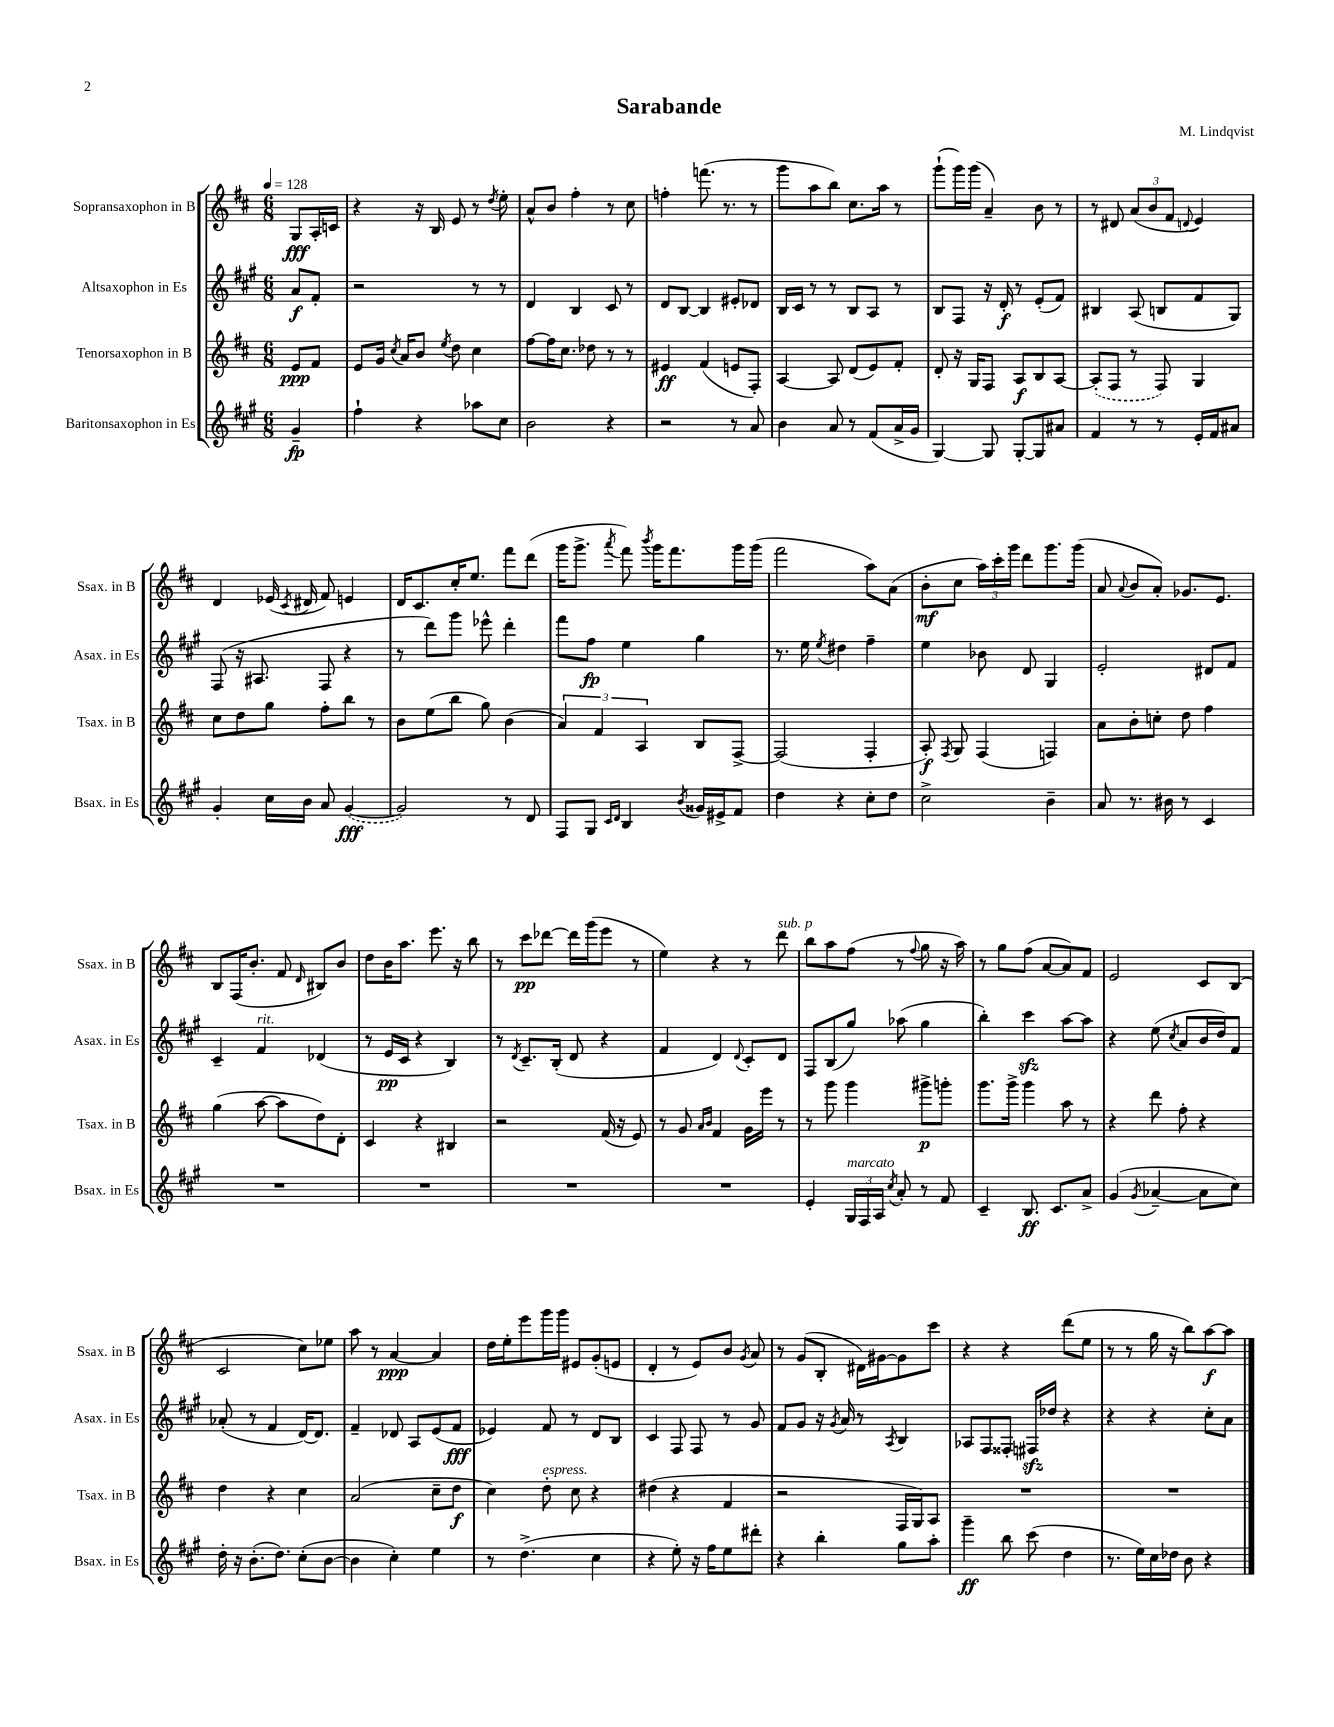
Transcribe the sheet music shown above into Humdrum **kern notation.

**kern	**kern	**kern	**kern
*staff4	*staff3	*staff2	*staff1
*clefG2	*clefG2	*clefG2	*clefG2
*k[f#c#g#]	*k[f#c#]	*k[f#c#g#]	*k[f#c#]
*M6/8	*M6/8	*M6/8	*M6/8
*MM128	*MM128	*MM128	*MM128
4g#~	8e	8a	8G
.	8f#	8f#'	16A'
.	.	.	16c
=	=	=	=
4ff#`	8e	2r	4r
.	16g	.	.
.	8qcc#	.	.
.	16a	.	.
4r	8b	.	16r
.	.	.	16B
.	8qee	.	.
.	8dd	.	8e
8aa-	4cc#	8r	8r
.	.	.	8qdd
8cc#	.	8r	8ee'
=	=	=	=
2b	[8ff#	4d	8a^^
.	16ff#]	.	8b
.	8.cc#	.	.
.	.	4B	4ff#'
.	8dd-	.	.
4r	8r	8c#	8r
.	8r	8r	8cc#
=	=	=	=
2r	4e#	8d	4ff'
.	.	[8B	.
.	(4f#	4B]	(8.fff
.	.	.	8.r
8r	8e	8e#'	.
8a	8F#')	8d-	8r
=	=	=	=
4b	[4A	16B	8ggg
.	.	16c#	.
.	.	8r	8aa
8a	8A]	8r	8bb)
8r	(8d	8B	8.cc#
(8f#	8e)	8A	.
.	.	.	16aa
16a^	8f#'	8r	8r
16g#	.	.	.
=	=	=	=
[4G#)	8d'	8B	(8ggg`
.	16r	8F#	16ggg)
.	16G	.	(16ggg
8G#]	8F#	16r	4a~)
.	.	16d'	.
[8G#'	8A	8r	.
8G#]	8B	(8e'	8b
8a#	[8A	8f#)	8r
=	=	=	=
4f#	(8A']	4B#	8r
.	8F#	.	8d#
8r	8r	(8A	(12a
.	.	.	12b
8r	8F#)	8B	.
.	.	.	12f#
.	.	.	8qqd
16e'	4G	8f#	4e)
16f#	.	.	.
8a#	.	8G#)	.
=	=	=	=
4g#'	8cc#	(8F#	4d
.	8dd	16r	.
.	.	8.A#	.
16cc#	8gg	.	(16e-
.	.	.	8qc#
16b	.	.	16d#
8a	8ff#'	8F#	8f#)
([4g#	8bb	4r	4e
.	8r	.	.
=	=	=	=
2g#])	8b	8r	16d
.	.	.	8.c#
.	(8ee	8ddd)	.
.	8bb	8ggg#	16cc#'
.	.	.	8.ee
.	8gg)	8eee-^^	.
8r	(4b	4ddd'	8fff#
8d	.	.	(8ddd
=	=	=	=
8F#	6a)	8fff#	16ggg
.	.	.	8.ggg^
8G#	.	8ff#	.
.	6f#	.	.
16qqc#	.	.	.
16qqd	.	.	8qaaa
4B	.	4ee	8fff#)
.	6A	.	.
.	.	.	8qbbb
.	.	.	16ggg
.	.	.	8.fff#
8qb	.	.	.
16g##	8B	4gg#	.
16e#^	.	.	.
8f#	[8F#^	.	16ggg
.	.	.	(16ggg
=	=	=	=
4dd	(2F#]	8.r	2fff#
.	.	16ee	.
.	.	8qee	.
4r	.	4dd#	.
8cc#'	4F#'	4ff#~	8aa)
8dd	.	.	(8a
=	=	=	=
2cc#^	8A')	4ee	8b'
.	8qF#	.	.
.	8G	.	8cc#
.	(4F#	8b-	24aa)
.	.	.	24ccc#'
.	.	.	24ggg
.	.	8d	8ddd
4b~	4F)	4G#	8.ggg
.	.	.	(16ggg
=	=	=	=
8a	8a	2e'	8a
.	.	.	8qqa
8.r	8b'	.	8b
.	8cc'	.	8a')
16b#	.	.	.
8r	8dd	.	8.g-
4c#	4ff#	8d#	.
.	.	.	8.e
.	.	8f#	.
=	=	=	=
2.r	(4gg	4c#~	8B
.	.	.	(16F#
.	.	.	8.b'
.	[8aa	4f#	.
.	8aa]	.	8f#
.	.	.	16qqd
.	8dd)	(4d-	8B#)
.	8d'	.	8b
=	=	=	=
2.r	4c#	8r	8dd
.	.	16e	16b
.	.	16c#	8.aa
.	4r	4r	.
.	.	.	8.eee
.	4B#	4B)	.
.	.	.	16r
.	.	.	8bb
=	=	=	=
2.r	2r	8r	8r
.	.	8qd	.
.	.	8.c#~	8ccc#
.	.	.	[8ddd-
.	.	(16B'	.
.	.	8d	16ddd-]
.	.	.	(16ggg
.	(16f#	4r	8eee
.	16r	.	.
.	8e)	.	8r
=	=	=	=
2.r	8r	4f#	4ee)
.	8g	.	.
.	16qqa	.	.
.	16qqb	.	.
.	4f#	4d)	4r
.	.	8qqd	.
.	16g	8c#'	8r
.	16eee	.	.
.	8r	8d	8ddd
=	=	=	=
4e'	8r	8F#	8bb
.	8ggg	(8B	8aa
24G#	4ggg	8gg#)	(8ff#
24F#	.	.	.
24A	.	.	.
8qcc#	.	.	.
8a'	.	(8aa-	8r
.	.	.	8qqff#
8r	8ggg#^	4gg#	8gg
8f#	8ggg'	.	16r
.	.	.	16aa)
=	=	=	=
4c#~	8.ggg	4bb')	8r
.	.	.	8gg
.	16ggg^	.	.
8.B	4ggg	4ccc#	(8ff#
.	.	.	[8a
8.c#	.	.	.
.	8aa	[8aa	8a])
8a^	8r	8aa]	8f#
=	=	=	=
(4g#	4r	4r	2e
8qg#	.	.	.
[4a-~	8ddd	(8ee	.
.	.	8qcc#	.
.	8ff#'	8a	.
8a-]	4r	16b	8c#
.	.	16dd)	.
8cc#)	.	8f#	(8B
=	=	=	=
16dd'	4dd	(8a-'	2c#
16r	.	.	.
(8.b'	.	8r	.
.	4r	4f#	.
8.dd)	.	.	.
(8cc#'	4cc#	[16d)	8cc#)
.	.	8.d]	.
[8b	.	.	8ee-
=	=	=	=
4b]	(2a	4f#~	8aa
.	.	.	8r
4cc#')	.	8d-	[4a
.	.	8A	.
4ee	8cc#~	(8e	4a]
.	8dd	8f#	.
=	=	=	=
8r	4cc#)	4e-)	16dd
.	.	.	16ee'
(4.dd^	.	.	8eee
.	8dd'	8f#	16ggg
.	.	.	16ggg
.	8cc#	8r	8e#
4cc#	4r	8d	(8g'
.	.	8B	8e
=	=	=	=
4r	(4dd#	4c#	4d'
8ee')	4r	8F#	8r
16r	.	8F#	8e)
16ff#	.	.	.
8ee	4f#	8r	8b
.	.	.	8qg
8ddd#'	.	8g#	8a
=	=	=	=
4r	2r	8f#	8r
.	.	8g#	(8g
4bb'	.	16r	8B'
.	.	8qg#	.
.	.	16a	.
.	.	8r	16d#)
.	.	.	[16g#
.	.	8qA	.
8gg#	16F#	4B	8g#]
.	16G)	.	.
8aa'	8A	.	8ccc#
=	=	=	=
4ggg#~	2.r	8A-	4r
.	.	8F#	.
8bb	.	8F##'	4r
(8ccc#	.	16F#	.
.	.	16dd-	.
4dd	.	4r	(8ddd
.	.	.	8ee
=	=	=	=
8.r	2.r	4r	8r
.	.	.	8r
16ee)	.	.	.
16cc#	.	4r	16gg
16dd-	.	.	16r
8b	.	.	8bb)
4r	.	8cc#'	[8aa
.	.	8a	8aa]
==	==	==	==
*-	*-	*-	*-
